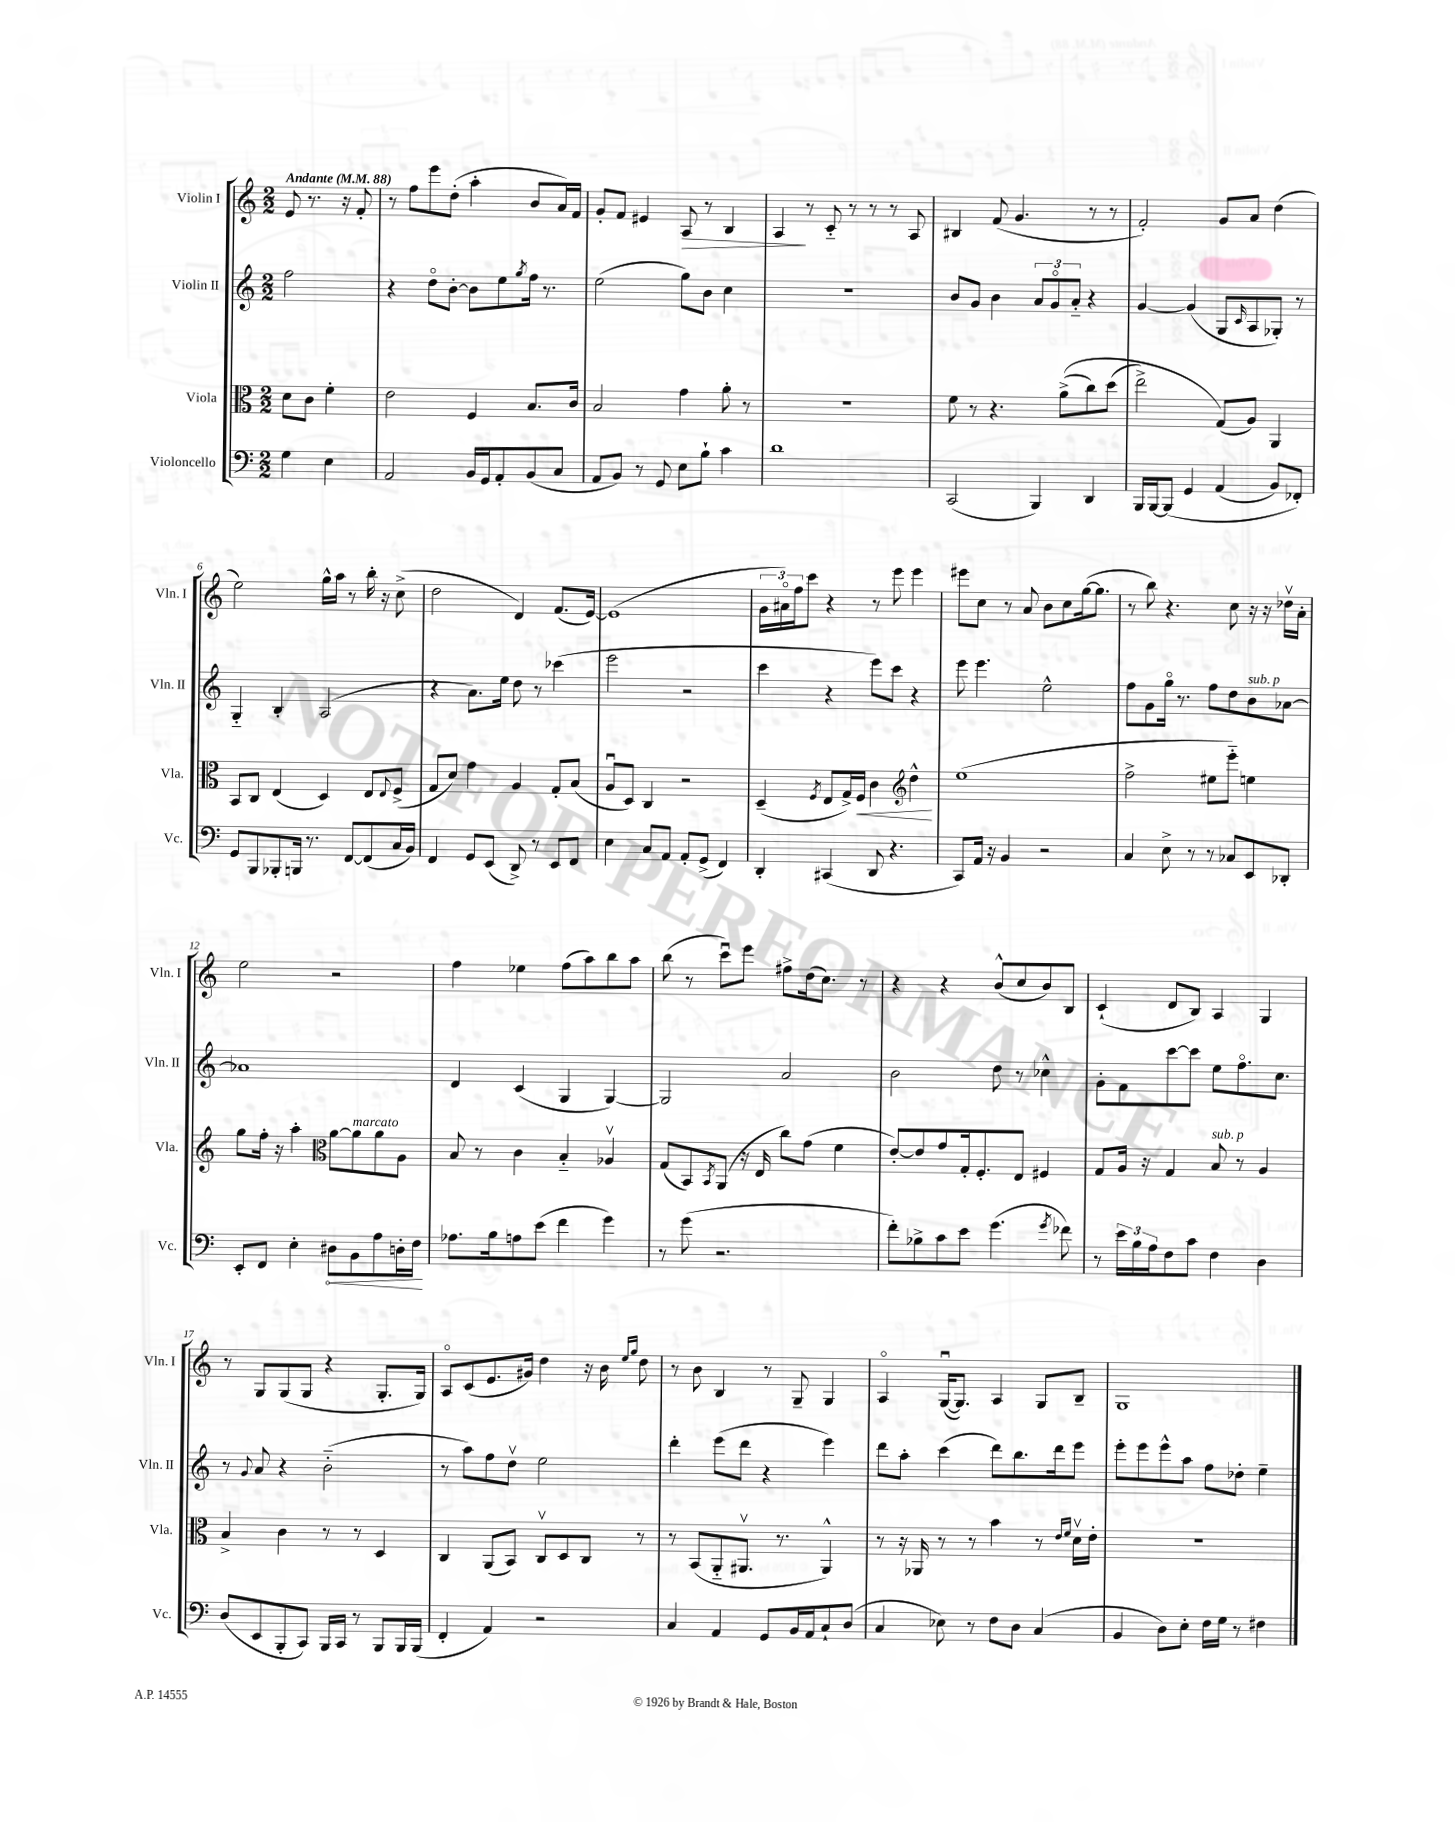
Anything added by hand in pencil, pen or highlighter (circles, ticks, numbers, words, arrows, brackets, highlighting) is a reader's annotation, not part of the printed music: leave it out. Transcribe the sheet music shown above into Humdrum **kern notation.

**kern	**dynam	**kern	**dynam	**kern	**kern	**dynam
*part4	*part4	*part3	*part3	*part2	*part1	*part1
*staff4	*staff4	*staff3	*staff3	*staff2	*staff1	*staff1
*I"Violoncello	*	*I"Viola	*	*I"Violin II	*I"Violin I	*
*I'Vc.	*	*I'Vla.	*	*I'Vln. II	*I'Vln. I	*
*clefF4	*	*clefC3	*	*clefG2	*clefG2	*
*k[]	*	*k[]	*	*k[]	*k[]	*
*M2/2	*	*M2/2	*	*M2/2	*M2/2	*
*MM88	*	*MM88	*	*MM88	*MM88	*
=	=	=	=	=	=	=
!	!	!	!	!	!LO:TX:a:B:t=Andante	!
4G\	.	8d\L	.	2ff\	8e/	.
.	.	8c\J	.	.	8.r	.
4E\	.	4f'\	.	.	.	.
.	.	.	.	.	16r	.
.	.	.	.	.	8f'/	.
=1	=1	=1	=1	=1	=1	=1
2AA/	.	2e\	.	4r	8r	.
.	.	.	.	.	8ff\L	.
.	.	.	.	8dd\L	8eee\	.
.	.	.	.	[8b'\J	(8dd'\J	.
16BB/LL	.	4F/	.	8b\L]	4aa'\	.
16GG/J	.	.	.	.	.	.
8AA'/	.	.	.	8ee\	.	.
.	.	.	.	8qgg/	.	.
(8BB/	.	8.B/L	.	16ff\Jk	8b/L	.
.	.	.	.	8.r	.	.
8C/J	.	.	.	.	16a/L)	.
.	.	16c/Jk	.	.	16f/JJ	.
=2	=2	=2	=2	=2	=2	=2
8AA/L	.	2B/	.	(2ee\	8g'/L	.
8BB/J)	.	.	.	.	8f/J	.
8r	.	.	.	.	4e#X/	.
8GG/	.	.	.	.	.	.
!	!	!	!	!	!	!LO:HP:b
8E\L	.	4g\	.	8gg\L)	8A/	>
8B`\J	.	.	.	8b\J	8r	.
4c\	.	8a'\	.	4cc\	4B/	.
.	.	8r	.	.	.	.
=3	=3	=3	=3	=3	=3	=3
1d	.	1r	.	1r	4A/	.
.	.	.	.	.	8r	]
.	.	.	.	.	8c/	.
.	.	.	.	.	8r	.
.	.	.	.	.	8r	.
.	.	.	.	.	8r	.
.	.	.	.	.	8A/	.
=4	=4	=4	=4	=4	=4	=4
(2CC/	.	8f\	.	8b/L	4B#X/	.
.	.	8r	.	8g/J	.	.
.	.	4.r	.	4b\	(8f/	.
.	.	.	.	.	4.g/	.
4BBB/)	.	.	.	12a/L	.	.
.	.	.	.	12g/	.	.
.	.	((8a^\L	.	.	.	.
.	.	.	.	12a/J	.	.
4DD/	.	8cc\)	.	4r	8r	.
.	.	(8dd\J	.	.	8r	.
=5	=5	=5	=5	=5	=5	=5
16BBB/LL	.	2ee^\)	.	[4g/	2f'/)	.
[16BBB/J	.	.	.	.	.	.
(8BBB/J]	.	.	.	.	.	.
4GG/	.	.	.	(4g/]	.	.
(4AA/	.	(8G/L)	.	8G/L	8g/L	.
.	.	.	.	16qqc/	.	.
.	.	8A/J)	.	8A/	8a/J	.
8BB/L)	.	4AA/	.	8G-X'/J)	(4dd\	.
8FF-X'/J)	.	.	.	8r	.	.
!!LO:LB:g=z
=6	=6	=6	=6	=6	=6	=6
8GG/L	.	8BB/L	.	4G/	2ee\)	.
8BBB/	.	8C/J	.	.	.	.
8BBB-X'/	.	(4E/	.	4B'/	.	.
16BBBn/Jk	.	.	.	.	.	.
8.r	.	.	.	.	.	.
.	.	4D/)	.	(2A/	16gg^^\LL	.
.	.	.	.	.	16aa\JJ	.
[8FF/L	.	.	.	.	8r	.
(8FF/]	.	8E/L	.	.	16bb'\	.
.	.	.	.	.	16r	.
.	.	8qqE/	.	.	.	.
16C/L	.	(8F^/J	.	.	(8cc^\	.
16BB/JJ)	.	.	.	.	.	.
=7	=7	=7	=7	=7	=7	=7
4FF/	.	8G/L	.	4r	2dd\	.
.	.	8d/J)	.	.	.	.
8GG/L	.	4g\	.	8.a\L)	.	.
(8EE/J	.	.	.	.	.	.
.	.	.	.	16ee\Jk	.	.
8DD^/)	.	4A/	.	8dd\	4d/)	.
8r	.	.	.	8r	.	.
8EE/L	.	8G'/L	.	(4ccc-X\	(8.f/L	.
8FF/J	.	(8B/J	.	.	.	.
.	.	.	.	.	[16e/Jk)	.
=8	=8	=8	=8	=8	=8	=8
4E\	.	8Au/L	.	2eee\	(1e]	.
.	.	8D/J)	.	.	.	.
8C/L	.	4C/	.	.	.	.
8AA/J	.	.	.	.	.	.
8AA'/L	.	2r	.	2r	.	.
(8GG^/J	.	.	.	.	.	.
4FF/)	.	.	.	.	.	.
=9	=9	=9	=9	=9	=9	=9
4DD'/	.	(4D~/	.	4ccc\	24g\LL	.
.	.	.	.	.	24a#X\)	.
.	.	.	.	.	24ff\J	.
.	.	.	.	.	8ccc\J	.
.	.	8qF/	.	.	.	.
(4CC#X/	.	8E/L	.	4r	4r	.
.	.	16G^/L)	.	.	.	.
!	!	!	!LO:HP:b	!	!	!
.	.	16F/JJ	<	.	.	.
8DD/	.	4c\	.	8eee\L)	8r	.
4.r	.	.	.	8ccc\J	8eee\	.
*	*	*clefG2	*	*	*	*
.	.	4dd^^\	.	4r	4eee\	.
.	.	.	[	.	.	.
=10	=10	=10	=10	=10	=10	=10
8CC/L)	.	(1ee	.	8eee\	8eee#X\L	.
16AA/Jk	.	.	.	4.eee\	8cc\J	.
16r	.	.	.	.	.	.
4BB/	.	.	.	.	8r	.
.	.	.	.	.	8a/	.
2r	.	.	.	2ee^^\	8b\L	.
.	.	.	.	.	8cc\	.
.	.	.	.	.	([16gg\k	.
.	.	.	.	.	8.gg\J]	.
=11	=11	=11	=11	=11	=11	=11
4C/	.	2ff^\	.	8ff\L	8r	.
.	.	.	.	8g\	8bb\)	.
8E^\	.	.	.	16gg\Jk	4.r	.
.	.	.	.	8.r	.	.
8r	.	.	.	.	.	.
8r	.	8ee#X\L	.	8ff\L	.	.
8C-X/L	.	8eee\J)	.	8dd\	8cc\	.
!	!	!	!	!LO:TX:a:i:t=sub. p	!	!
8EE/	.	4een\	.	8b\	16r	.
.	.	.	.	.	16r	.
8DD-X'/J	.	.	.	[8a-X\J	16dd-Xv\LL	.
.	.	.	.	.	16a'\JJ	.
!!LO:LB:g=z
=12	=12	=12	=12	=12	=12	=12
8EE'/L	.	8gg\L	.	1a-X]	2ee\	.
8FF/J	.	16ff'\Jk	.	.	.	.
.	.	16r	.	.	.	.
4E'\	.	4aa'\	.	.	.	.
*	*	*clefC3	*	*	*	*
!	!LO:HP:b	!	!	!	!	!
8D#X\L	<	[8a\L	.	.	2r	.
!	!	!LO:TX:a:i:t=marcato	!	!	!	!
8BB\	.	8a\]	.	.	.	.
8A\	.	8a\	.	.	.	.
16Dn'\L	.	8A\J	.	.	.	.
16F\JJ	.	.	.	.	.	.
.	[	.	.	.	.	.
=13	=13	=13	=13	=13	=13	=13
8.A-X\L	.	8B/	.	4d/	4ff\	.
.	.	8r	.	.	.	.
16B\k	.	.	.	.	.	.
8An\	.	4c\	.	(4c/	4ee-X\	.
(8e\J	.	.	.	.	.	.
4f\	.	4B/	.	4G/	(8ff\L	.
.	.	.	.	.	8aa\)	.
4g\)	.	4A-Xv/	.	[4G/)	8bb\	.
.	.	.	.	.	8aa\J	.
=14	=14	=14	=14	=14	=14	=14
8r	.	(8G/L	.	2G/]	(8bb\	.
(8g\	.	8BB/)	.	.	8r	.
.	.	8qBB/	.	.	.	.
2.r	.	(8AA/J	.	.	8cccu\L)	.
.	.	16r	.	.	8eee\J	.
.	.	16E/	.	.	.	.
.	.	8cc\L)	.	2a/	8ff#X^\L	.
.	.	(8g\J	.	.	(16dd\k	.
.	.	.	.	.	8.cc\J)	.
.	.	4f\	.	.	.	.
.	.	.	.	.	8r	.
=15	=15	=15	=15	=15	=15	=15
8f'\L)	.	[8e'/L)	.	2b\	4r	.
8B-X^\	.	8e/]	.	.	.	.
8c\	.	8g/	.	.	4r	.
8e\J	.	16G'/k	.	.	.	.
.	.	8.F'/	.	.	.	.
(4.g\	.	.	.	8dd\	(8b^^/L	.
.	.	8E/J	.	8r	8cc/	.
.	.	4F#X/	.	4cc-X^^\	8b/)	.
8qg/	.	.	.	.	.	.
8f-X\)	.	.	.	.	8B/J	.
=16	=16	=16	=16	=16	=16	=16
8r	.	8G/L	.	8g'\L	(4c`/	.
24e\LL	.	16A/Jk	.	8f\	.	.
24B\	.	.	.	.	.	.
.	.	16r	.	.	.	.
24A\J	.	.	.	.	.	.
8F\	.	4G/	.	[8ccc\	8d/L	.
8c\J	.	.	.	8ccc\J]	8B/J)	.
!	!	!LO:TX:a:i:t=sub. p	!	!	!	!
4F\	.	8B/	.	8ee\L	4A/	.
.	.	8r	.	8.ff\	.	.
4D\	.	4A/	.	.	4G/	.
.	.	.	.	8.cc\J	.	.
!!LO:LB:g=z
=17	=17	=17	=17	=17	=17	=17
(8D/L	.	4B^/	.	8r	8r	.
.	.	.	.	8qqg/	.	.
8EE/	.	.	.	8a/	8G/L	.
8BBB'/	.	4c\	.	4r	(8G/	.
8CC/J)	.	.	.	.	8G/J	.
16BBB/LL	.	8r	.	(2b\	4r	.
16CC/JJ	.	.	.	.	.	.
8r	.	8r	.	.	.	.
8BBB/L	.	4D/	.	.	8.G'/L	.
16BBB/L	.	.	.	.	.	.
(16BBB/JJ	.	.	.	.	16G/Jk)	.
=18	=18	=18	=18	=18	=18	=18
4FF'/	.	4C/	.	8r	8A/L	.
.	.	.	.	8aa\L)	(8c/	.
4AA/)	.	(8AA/L	.	8ff\	8.e/	.
.	.	8BB/J)	.	8ddv\J	.	.
.	.	.	.	.	16g#X/Jk)	.
2r	.	8Cv/L	.	2ee\	4dd\	.
.	.	8D/	.	.	.	.
.	.	8C/J	.	.	16r	.
.	.	.	.	.	16b\	.
.	.	.	.	.	16qqee/LL	.
.	.	.	.	.	16qqgg/JJ	.
.	.	8r	.	.	8dd\	.
=19	=19	=19	=19	=19	=19	=19
4C/	.	8r	.	4ddd'\	8r	.
.	.	(8BB/L	.	.	8b\	.
4AA/	.	8AA/	.	(8eee\L	4B/	.
.	.	8.AA#Xv/J	.	8ddd\J	.	.
8GG/L	.	.	.	4r	8r	.
.	.	8.r	.	.	.	.
16BB/L	.	.	.	.	8G~/	.
16AA/J	.	.	.	.	.	.
8C`/	.	4AA#^^/)	.	4eee\)	4G/	.
(8D/J	.	.	.	.	.	.
=20	=20	=20	=20	=20	=20	=20
4C/	.	8r	.	8ddd\L	4A/	.
.	.	16r	.	8aa'\J	.	.
.	.	16AA-X/	.	.	.	.
8E-X\)	.	8r	.	(4ccc\	([16Gu/KL	.
.	.	.	.	.	8.G/J])	.
8r	.	8r	.	.	.	.
8F\L	.	4b\	.	8ddd\L)	4A/	.
8D\J	.	.	.	8.bb\	.	.
(4C/	.	8r	.	.	8G/L	.
.	.	.	.	16ddd\k	.	.
.	.	16qqe/LL	.	.	.	.
.	.	16qqf/JJ	.	.	.	.
.	.	16dv\LL	.	8eee\J	8B~/J	.
.	.	16e'\JJ	.	.	.	.
=21	=21	=21	=21	=21	=21	=21
4BB/	.	1r	.	8eee'\L	1G	.
.	.	.	.	8eee\	.	.
8D\L)	.	.	.	8eee^^\	.	.
8E'\J	.	.	.	8aa\J	.	.
16F\LL	.	.	.	8ff\L	.	.
16G\JJ	.	.	.	.	.	.
8r	.	.	.	8dd-X'\J	.	.
4F#X\	.	.	.	4ee~\	.	.
==	==	==	==	==	==	==
*-	*-	*-	*-	*-	*-	*-
